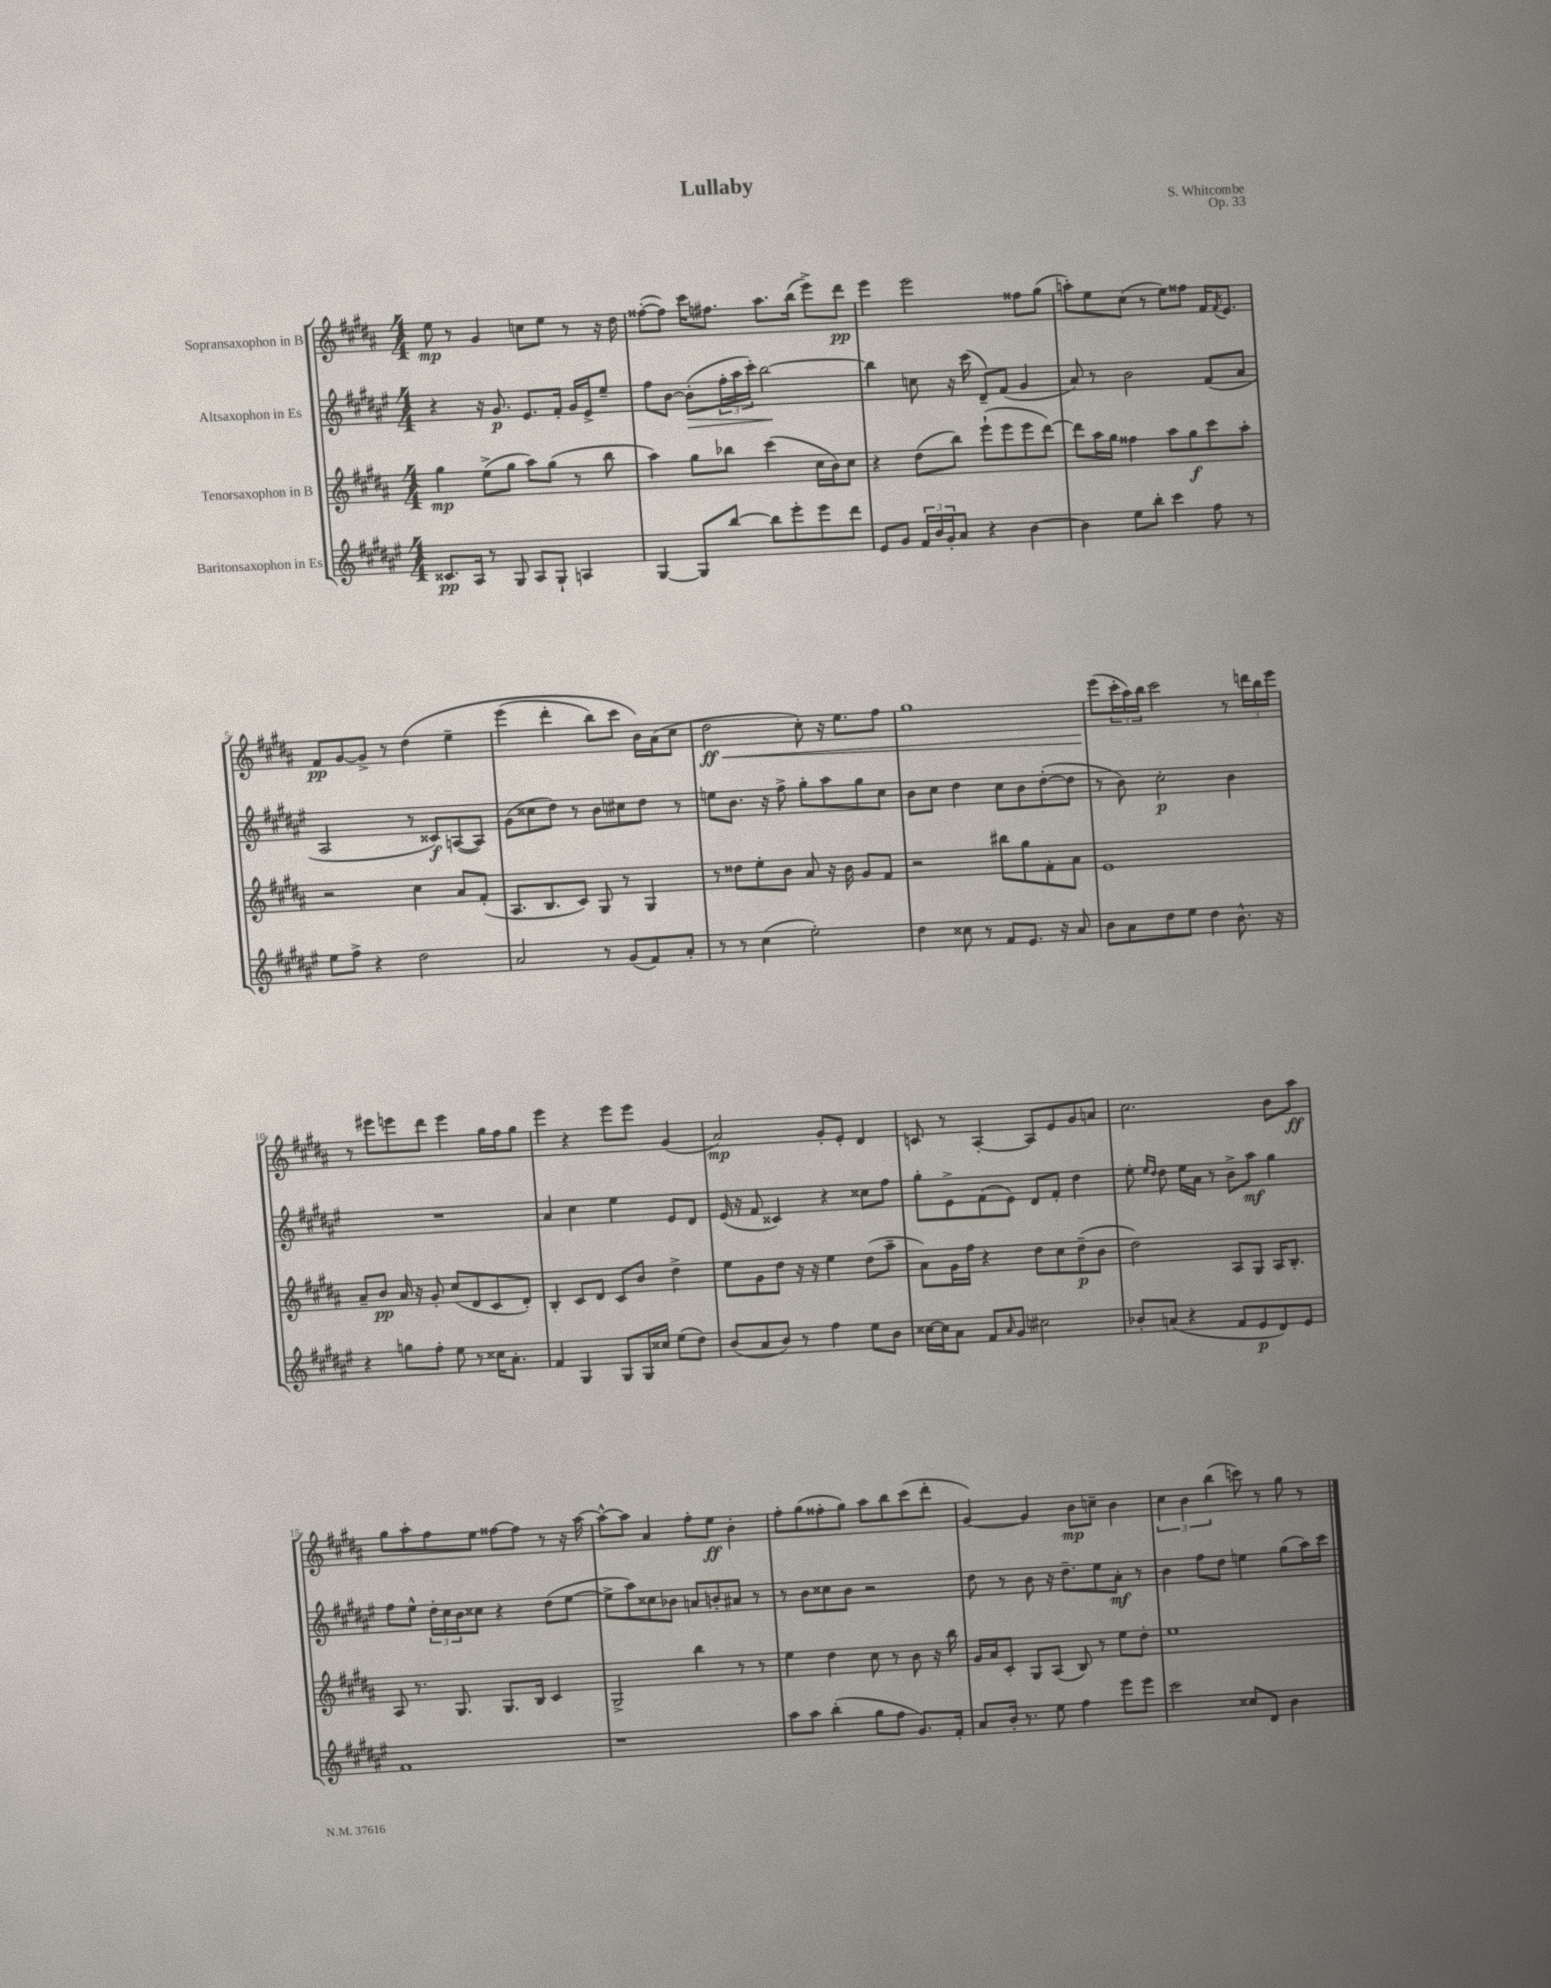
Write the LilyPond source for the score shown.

\header { title = "Lullaby" composer = "S. Whitcombe" opus = "Op. 33" }
<<
\new StaffGroup <<
\new Staff = "s0" \with { instrumentName = "Sopransaxophon in B" } {
    \clef treble \key b \major \numericTimeSignature \time 4/4
    e''8\mp r8 gis'4 c''8 e''8 r8 r16 dis''16 |
    fisis''8~-.( fisis''8) cis'''16 fis''8. ais''8. b''16( e'''8->) dis'''8\pp |
    e'''4 e'''2 fisis''8 gis''8( |
    a''8-.) e''8 cis''8( r8 e''8) fisis''8 fis'16 \acciaccatura { fis'8 } e'8. |
    fis'8\pp gis'8~ gis'8-> r8 dis''4\( e''4-- |
    e'''4( dis'''4-. b''8) cis'''8 b'16\) ais'16( cis''8 |
    dis''2\ff\< cis''8-.) r16 e''8. fis''8 |
    gis''1 |
    e'''8\!( \tuplet 3/2 { cis'''16-. ais''16) b''16 } cis'''2 r8 \tuplet 3/2 { d'''16 b''16 e'''16 } |
    r8 eis'''8 e'''8 dis'''8 e'''4 gis''16 fis''16 gis''8 |
    e'''4 r4 e'''8 e'''8 gis'4( |
    ais'2\mp) gis'8-. e'8-. dis'4 |
    c'8 r8 ais4~-. ais8 e'8 gis'8 a'8 |
    cis''2. b'8 ais''8\ff |
    gis''8 ais''8-. fis''8 e''8 fisis''8~ fisis''8 r8 r16 ais''16~ |
    ais''8~-^ ais''8 ais'4 fis''8-. e''8\ff b'4-. |
    fis''8-. gis''8( fisis''8-. gis''8) ais''8 b''8 cis'''8( dis'''8-. |
    gis'4~) gis'4 b'8\mp c''8-- b'4 |
    \tuplet 3/2 { cis''4 b'4 b''4( } c'''8) r8 gis''8 r8 \bar "|." |
}
\new Staff = "s1" \with { instrumentName = "Altsaxophon in Es" } {
    \clef treble \key fis \major \numericTimeSignature \time 4/4
    r4 r16 gis'8.\p eis'8. fis'16-. gis'16 eis'16-> eis''8-- |
    fis''8 b'8~ b'8-.\>( \tuplet 3/2 { fis''16-. ais''16 cis'''16-.) } b''2~\! |
    b''4 c''8 r16 cis'''16( dis'8--) fis'8( gis'4 |
    ais'8) r8 b'2 fis'8( ais'8 |
    ais2 r8 cisis'8\f) a8~( a8) |
    gis'8( cisis''8 dis''8) r8 b'8 cis''8 dis''8 r8 |
    e''8 b'8. r16 fis''8-> gis''8-. ais''8 gis''8 cis''8 |
    b'8 cis''8 dis''4 cis''8 b'8 dis''8~-.( dis''8 |
    r8 b'8) cis''2-.\p b'4 |
    R1 |
    ais'4 cis''4 eis''4 eis'8 dis'8 |
    eis'16( r16 fis'8 cisis'4) r4 cisis''8 fis''8 |
    gis''8-. eis'8-> fis'8( eis'8) dis'8 fis'8-. dis''4 |
    eis''8-. \grace { eis''16 dis''16 } dis''8 eis''16 ais'16 r8 b'8-> ais''8\mf gis''4 |
    fis''8 eis''8-^ \tuplet 3/2 { dis''16-. cis''16 b'16 } cisis''8 r4 dis''8( eis''8~ |
    eis''8-> ais''8) cisis''8 bes'8 a'8 b'8-. ais'8 r8 |
    r8 b'8 cisis''8 b'8 r2 |
    dis''8 r8 b'8 r16 dis''8.-- eis''8 ais'8-.\mf r8 |
    b'4 fis''8 dis''8 e''4 gis''8( ais''16) cis'''16 \bar "|." |
}
\new Staff = "s2" \with { instrumentName = "Tenorsaxophon in B" } {
    \clef treble \key b \major \numericTimeSignature \time 4/4
    gis''4\mp e''8->( gis''8 ais''8) gis''8( r8 b''8 |
    ais''4) gis''8 bes''8 cis'''4( cis''16 b'16) cis''8 |
    r4 dis''8( b''8) e'''8-!( e'''8 e'''8 dis'''8~) |
    dis'''8 ais''16 gis''16 fisis''4 ais''8 gis''8\f cis'''8 ais''8-. |
    r2 cis''4 ais'8 fis'8-.( |
    ais8. b8. cis'8) gis8 r8 gis4 |
    r8 disis''8 e''8-. b'8 ais'8 r16 b'16 gis'8 fis'8 |
    r2 bis''8 gis''8 fis'8-. ais'8 |
    e'1 |
    ais'8-- b'8\pp ais'16 r16 gis'8-. cis''8( dis'8 cis'8 dis'8-.) |
    b4-. cis'8 dis'8 cis'8 b'8 dis''4-> |
    e''8 gis'8 dis''8 r16 r16 e''4 dis''8( ais''8-- |
    ais'8) gis'16 fis''16 r4 dis''8 cis''8 dis''8--\p( b'8 |
    dis''2) ais8 gis8 ais16 b8.-. |
    ais8 r8. gis8. gis8. b16 cis'4 |
    gis2-> b''4 r8 r8 |
    e''4 dis''4 cis''8 r8 b'8 r16 b''16 |
    gis'16 ais'16 cis'8-. gis8 ais8( b8) r8 e''8 dis''8-. |
    e''1 \bar "|." |
}
\new Staff = "s3" \with { instrumentName = "Baritonsaxophon in Es" } {
    \clef treble \key fis \major \numericTimeSignature \time 4/4
    cisis'8.\pp ais16 r8 gis8 ais8 gis8-! a4 |
    gis4~ gis8 b''8~ b''8 eis'''8-. eis'''8 dis'''8 |
    eis'8 gis'8 \tuplet 3/2 { fis'16 b'16 gis'16-. } ais'8 r4 b'4~ |
    b'4 eis''8 b''8-. cis'''4 fis''8 r8 |
    eis''8 fis''8-> r4 dis''2 |
    ais'2 r8 gis'8( fis'8) ais'8-. |
    r8 r8 cis''4( eis''2-.) |
    dis''4 cisis''8 r8 fis'8 eis'8. r16 ais'8 |
    b'8 ais'8 dis''8 eis''8 dis''4 b'8.-^ r16 |
    r4 g''8 fis''8-. eis''8 r8 cisis''16 ais'8.-. |
    fis'4 gis4 gis8 gis16 cisis''16 eis''8( dis''8) |
    b'8( ais'8 b'8) r8 fis''4 eis''8 b'8 |
    cisis''16~ cisis''16 ais'8 fis'8 \grace { ais'16 } gis'8 cis''2 |
    bes'8-. a'8( r4 fis'8 eis'8\p dis'8) eis'8 |
    fis'1 |
    r1 |
    ais''8 ais''8 b''4-.( gis''8 fis''8 gis'8.) fis'16-. |
    ais'8 b'16-. r8. eis''8 fis''4 eis'''8 eis'''8 |
    cis'''2 cisis''8 dis'8 b'4 \bar "|." |
}
>>
>>
